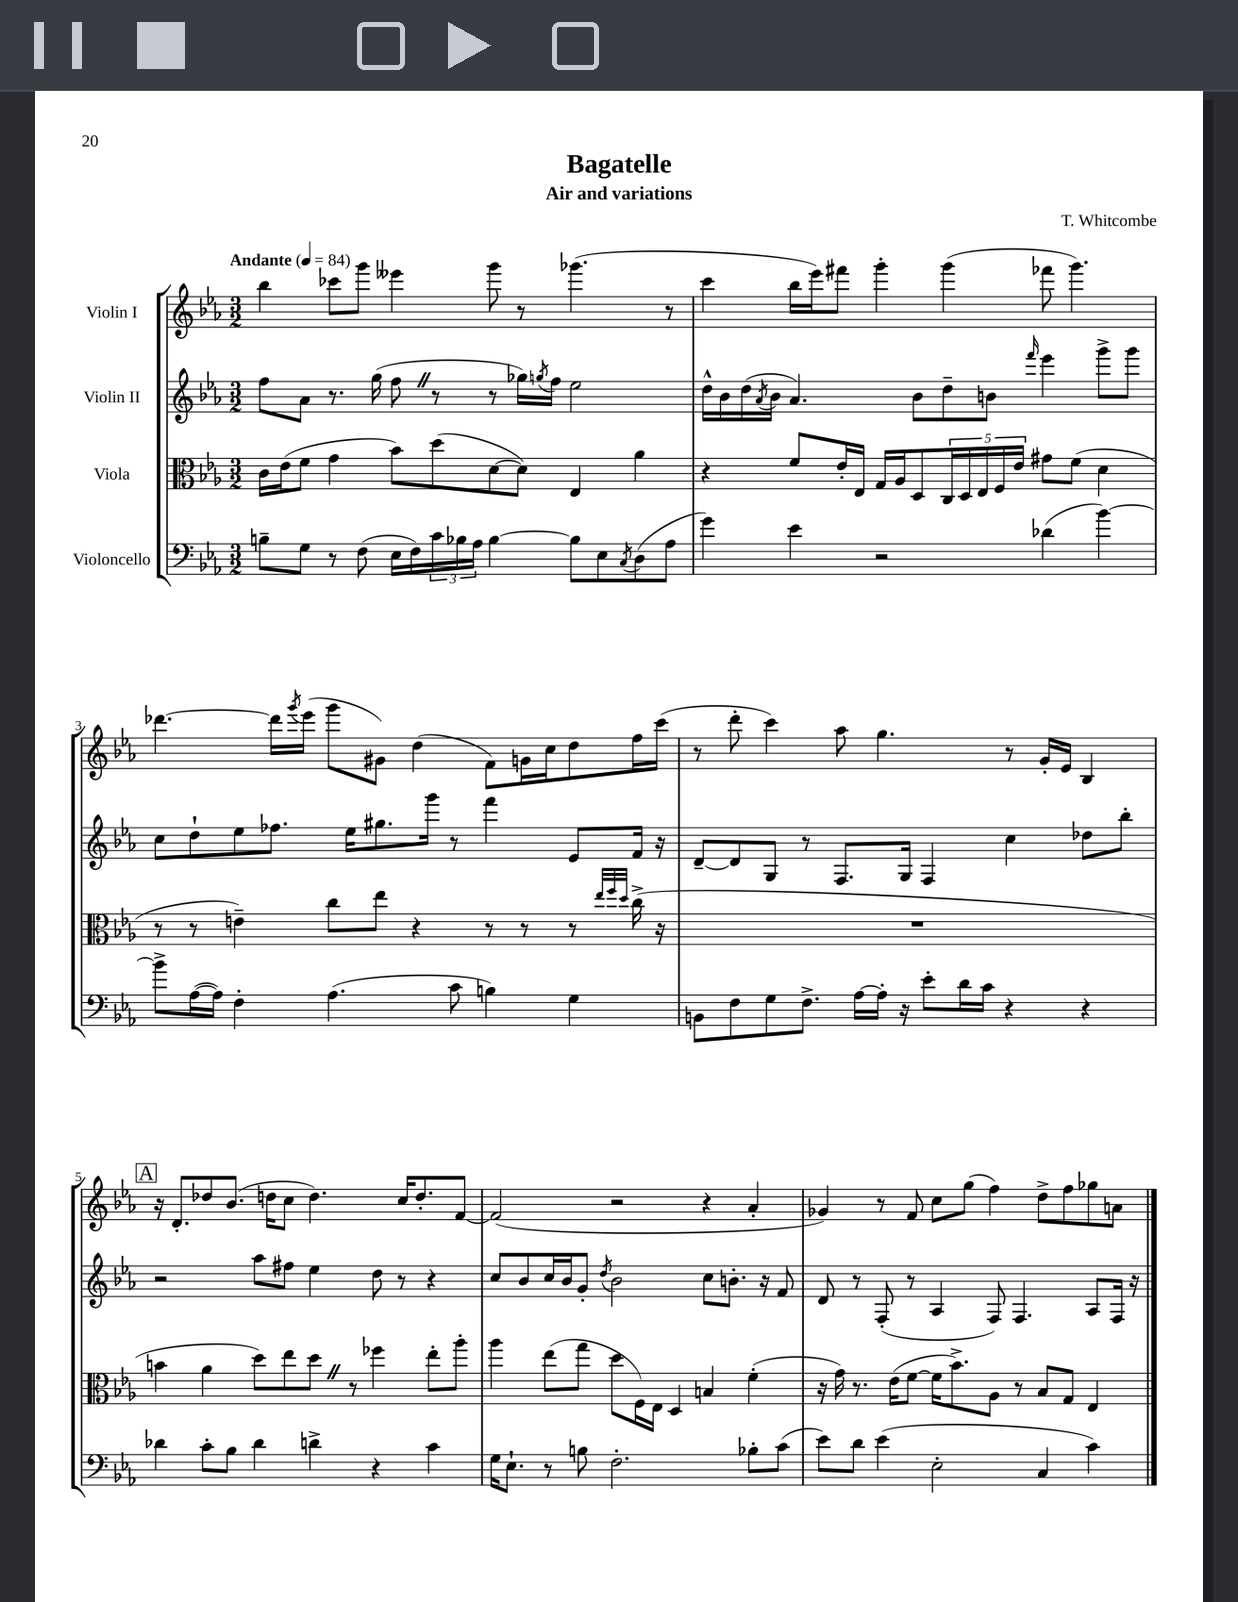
\header { title = "Bagatelle" composer = "T. Whitcombe" subtitle = "Air and variations" }
<<
\new StaffGroup <<
\new Staff = "s0" \with { instrumentName = "Violin I" } {
    \clef treble \key ees \major \numericTimeSignature \time 3/2 \tempo "Andante" 4 = 84
    bes''4 ces'''8 g'''8 eeses'''4 g'''8 r8 ges'''4.( r8 |
    c'''4 bes''16 ees'''16) fis'''8 g'''4-. g'''4( fes'''8 g'''4.) |
    des'''4.~ des'''16 \acciaccatura { g'''8 } ees'''16( g'''8 gis'8) d''4( f'8) g'16 c''16 d''8 f''16 c'''16( |
    r8 d'''8-. c'''4) aes''8 g''4. r8 g'16-. ees'16 bes4 |
    \mark \markup { \box "A" } r16 d'8.-. des''8 bes'8.( d''16 c''8 d''4.) c''16 d''8.-. f'8~ |
    f'2( r2 r4 aes'4-. |
    ges'4) r8 f'8 c''8 g''8( f''4) d''8-> f''8 ges''8 a'8 \bar "|." |
}
\new Staff = "s1" \with { instrumentName = "Violin II" } {
    \clef treble \key ees \major \numericTimeSignature \time 3/2
    f''8 aes'8 r8. g''16( f''8 \once \override BreathingSign.text = \markup { \musicglyph "scripts.caesura.straight" } \breathe r8 r8 ges''16) \acciaccatura { g''8 } f''16 ees''2 |
    d''16-^ bes'16 d''16( \acciaccatura { aes'8 } bes'16 aes'4.) bes'8 d''8-- b'8 \grace { f'''16 } ees'''4 g'''8-> g'''8 |
    c''8 d''8-! ees''8 fes''8. ees''16 gis''8. g'''16 r8 f'''4 ees'8 f'16 r16 |
    d'8~-- d'8 g8 r8 f8. g16 f4 c''4 des''8 bes''8-. |
    \mark \markup { \box "A" } r2 aes''8 fis''8 ees''4 d''8 r8 r4 |
    c''8 bes'8 c''16 bes'16 g'8-. \acciaccatura { d''8 } bes'2 c''8 b'8.-. r16 f'8 |
    d'8 r8 f8-.( r8 aes4 f8) f4. aes8 f16 r16 \bar "|." |
}
\new Staff = "s2" \with { instrumentName = "Viola" } {
    \clef alto \key ees \major \numericTimeSignature \time 3/2
    c'16 ees'16( f'8 g'4 bes'8) d''8( d'8~ d'8) ees4 aes'4 |
    r4 f'8 ees'16-. ees16 g16 aes16 d8 \tuplet 5/4 { c16 d16 ees16 f16 ees'16 } gis'8 f'8( d'4 |
    r8 r8 e'4--) c''8 ees''8 r4 r8 r8 r8 \grace { ees''32 f''32 d''32 } c''16->( r16 |
    R1. |
    \mark \markup { \box "A" } b'4 aes'4 d''8) ees''8 d''8 \once \override BreathingSign.text = \markup { \musicglyph "scripts.caesura.straight" } \breathe r8 fes''4 ees''8-. aes''8-. |
    aes''4 ees''8( g''8 d''8 f16) ees16 d4 b4 f'4-.( |
    r16 g'16) r8. ees'16( f'8~ f'16 bes'8.->) aes8 r8 bes8 g8 ees4 \bar "|." |
}
\new Staff = "s3" \with { instrumentName = "Violoncello" } {
    \clef bass \key ees \major \numericTimeSignature \time 3/2
    b8-- g8 r8 f8( ees16 f16) \tuplet 3/2 { c'16 bes16 aes16 } bes4~ bes8 ees8 \acciaccatura { c8 } d8( aes8 |
    g'4) ees'4 r2 des'4( bes'4~) |
    bes'8-> aes16~( aes16) f4-. aes4.( c'8 b4) g4 |
    b,8 f8 g8 f8.-> aes16~ aes16-. r16 ees'8-. d'16 c'16 r4 r4 |
    \mark \markup { \box "A" } des'4 c'8-. bes8 des'4 d'4-> r4 c'4 |
    g16 ees8.-! r8 b8 f2.-. bes8-. c'8( |
    ees'8) d'8 ees'4( ees2-. c4 c'4) \bar "|." |
}
>>
>>
